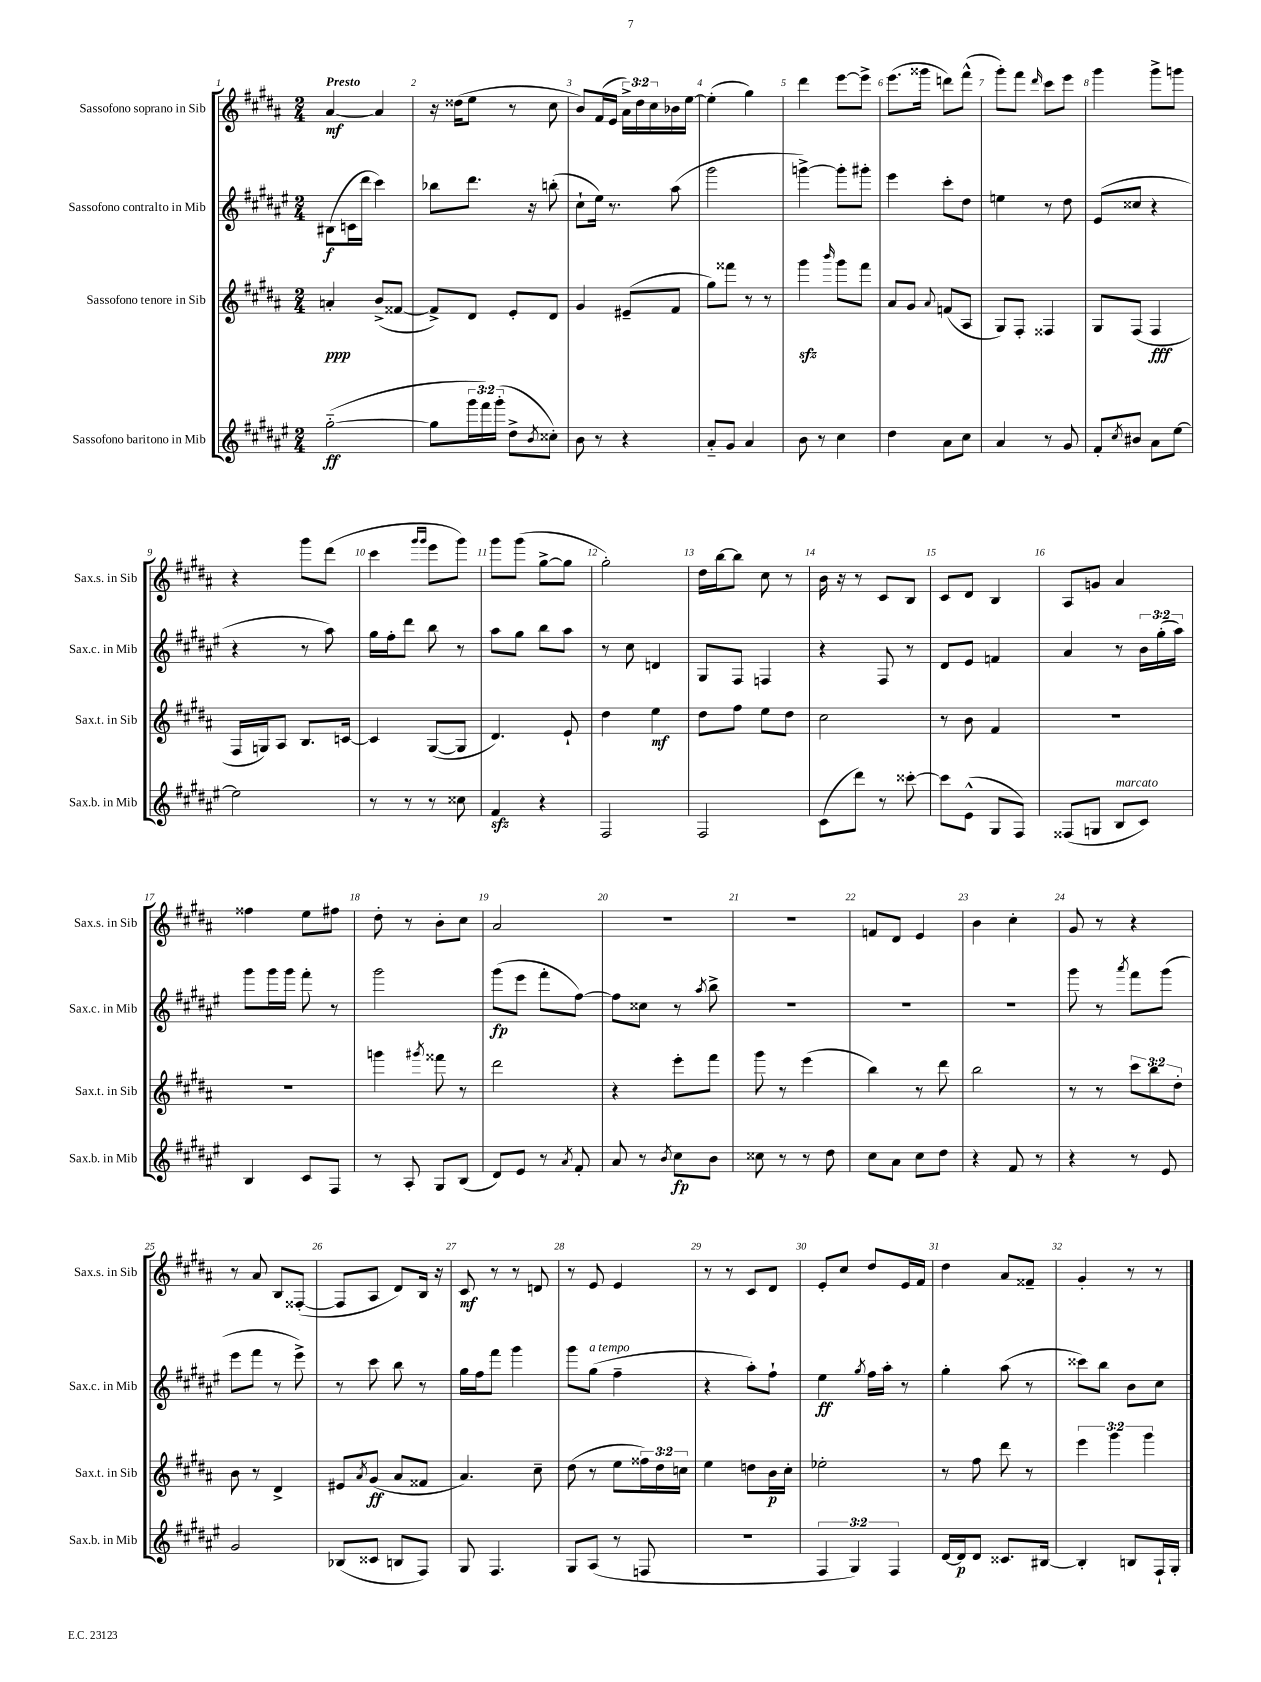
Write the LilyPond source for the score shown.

<<
\new StaffGroup <<
\new Staff = "s0" \with { instrumentName = "Sassofono soprano in Sib" shortInstrumentName = "Sax.s. in Sib" } {
    \clef treble \key b \major \numericTimeSignature \time 2/4 \override Staff.TupletNumber.text = #tuplet-number::calc-fraction-text \tempo "Presto"
    ais'4~\mf ais'4 |
    r16 disis''16( e''8 r8 cis''8 |
    b'8) fis'16( e'16 \tuplet 3/2 { ais'16->) dis''16 cis''16 } bes'16 e''16~ |
    e''4-.( gis''4) |
    dis'''4 e'''8~ e'''8-> |
    e'''8.( gisis'''16 d'''8) fis'''8-^( |
    gis'''8-.) fis'''8 \grace { dis'''16 } cis'''8 e'''8 |
    gis'''4 gis'''8-> g'''8 |
    r4 gis'''8 dis'''8( |
    cis'''4 \grace { gis'''16 gis'''16 } e'''8 gis'''8) |
    gis'''8 gis'''8( gis''8~-> gis''8 |
    gis''2-.) |
    dis''16 b''16~ b''8 cis''8 r8 |
    b'16 r16 r8 cis'8 b8 |
    cis'8 dis'8 b4 |
    ais8 g'8 ais'4 |
    fisis''4 e''8 fis''8 |
    dis''8-. r8 b'8-. cis''8 |
    ais'2 |
    R2 |
    R2 |
    f'8 dis'8 e'4 |
    b'4 cis''4-. |
    gis'8 r8 r4 |
    r8 ais'8 b8 fisis8~-.( |
    fisis8 ais8 dis'8) b16 r16 |
    cis'8\mf r8 r8 d'8 |
    r8 e'8 e'4 |
    r8 r8 cis'8 dis'8 |
    e'8-. cis''8 dis''8 e'16 fis'16 |
    dis''4 ais'8 fisis'8-- |
    gis'4-. r8 r8 \bar "|." |
}
\new Staff = "s1" \with { instrumentName = "Sassofono contralto in Mib" shortInstrumentName = "Sax.c. in Mib" } {
    \clef treble \key fis \major \numericTimeSignature \time 2/4 \override Staff.TupletNumber.text = #tuplet-number::calc-fraction-text
    bis8\f( c'16 dis'''16 cis'''4) |
    bes''8 dis'''8. r16 b''8-.( |
    cis''8-! eis''16) r8. ais''8( |
    gis'''2 |
    g'''4~->) g'''8-. gis'''8-. |
    eis'''4 cis'''8-. dis''8 |
    e''4 r8 dis''8 |
    eis'8( cisis''8 r4 |
    r4 r8 ais''8) |
    gis''16 fis''16-. dis'''8 b''8 r8 |
    ais''8 gis''8 b''8 ais''8 |
    r8 cis''8 d'4 |
    gis8 fis8 f4 |
    r4 fis8 r8 |
    dis'8 eis'8 f'4 |
    ais'4 r8 \tuplet 3/2 { b'16 gis''16-.( ais''16) } |
    gis'''8 gis'''16 gis'''16 fis'''8-. r8 |
    gis'''2 |
    gis'''8\fp( eis'''8 fis'''8-. fis''8~) |
    fis''8 cisis''8 r8 \acciaccatura { ais''8 } b''8-> |
    R2 |
    R2 |
    R2 |
    gis'''8 r8 \acciaccatura { ais'''8 } fis'''8 gis'''8( |
    eis'''8 fis'''8 r8 eis'''8->) |
    r8 cis'''8 b''8 r8 |
    gis''16 fis''16 fis'''8 gis'''4 |
    gis'''8 gis''8^\markup { \italic "a tempo" }( fis''4-- |
    r4 ais''8-.) fis''8-! |
    eis''4\ff \acciaccatura { gis''8 } fis''16 ais''16-. r8 |
    gis''4-. ais''8( r8 |
    cisis'''8) b''8 b'8 cis''8 \bar "|." |
}
\new Staff = "s2" \with { instrumentName = "Sassofono tenore in Sib" shortInstrumentName = "Sax.t. in Sib" } {
    \clef treble \key b \major \numericTimeSignature \time 2/4 \override Staff.TupletNumber.text = #tuplet-number::calc-fraction-text
    a'4-.\ppp b'8->( fisis'8~ |
    fisis'8->) dis'8 e'8-. dis'8 |
    gis'4 eis'8--( fis'8 |
    gis''8) fisis'''8 r8 r8 |
    gis'''4\sfz \grace { b'''16 } gis'''8 fis'''8 |
    ais'8 gis'8 \appoggiatura { ais'8 } f'8( ais8 |
    gis8) fis8-. fisis4 |
    gis8 fis8( fis4\fff |
    fis16 g16) ais8 b8. c'16~ |
    c'4 gis8~( gis8 |
    dis'4.) e'8-! |
    dis''4 e''4\mf |
    dis''8 fis''8 e''8 dis''8 |
    cis''2 |
    r8 b'8 fis'4 |
    R2 |
    R2 |
    g'''4 \acciaccatura { gis'''8 } fisis'''8 r8 |
    dis'''2 |
    r4 e'''8-. fis'''8 |
    gis'''8 r8 e'''4( |
    b''4) r8 dis'''8 |
    b''2 |
    r8 r8 \tuplet 3/2 { cis'''8 b''8 dis''8-. } |
    b'8 r8 dis'4-> |
    eis'8 \acciaccatura { ais'8 } gis'8\ff( ais'8 fisis'8 |
    ais'4.) cis''8-- |
    dis''8( r8 e''8 \tuplet 3/2 { fisis''16) dis''16 c''16 } |
    e''4 d''8 b'16\p cis''16-. |
    ees''2-. |
    r8 fis''8 dis'''8 r8 |
    \tuplet 3/2 { e'''4 gis'''4 gis'''4 } \bar "|." |
}
\new Staff = "s3" \with { instrumentName = "Sassofono baritono in Mib" shortInstrumentName = "Sax.b. in Mib" } {
    \clef treble \key fis \major \numericTimeSignature \time 2/4 \override Staff.TupletNumber.text = #tuplet-number::calc-fraction-text
    gis''2~-_\ff( |
    gis''8 \tuplet 3/2 { gis'''16 fis'''16) gis'''16-.( } dis''8-> \acciaccatura { b'8 } cisis''8-.) |
    b'8 r8 r4 |
    ais'8-_ gis'8 ais'4 |
    b'8 r8 cis''4 |
    dis''4 ais'8 cis''8 |
    ais'4 r8 gis'8 |
    fis'8-. \acciaccatura { cis''8 } bis'8 ais'8 eis''8~ |
    eis''2 |
    r8 r8 r8 cisis''8 |
    fis'4\sfz r4 |
    fis2 |
    fis2 |
    cis'8( dis'''8) r8 cisis'''8~-. |
    cisis'''8 eis'8-^( gis8 fis8) |
    fisis8( g8 b8^\markup { \italic "marcato" } cis'8) |
    b4 cis'8 fis8 |
    r8 ais8-. gis8 b8( |
    dis'8) eis'8 r8 \acciaccatura { ais'8 } fis'8-. |
    ais'8 r8 \acciaccatura { b'8 } cis''8\fp b'8 |
    cisis''8 r8 r8 dis''8 |
    cis''8 ais'8 cis''8 dis''8 |
    r4 fis'8 r8 |
    r4 r8 eis'8 |
    gis'2 |
    bes8( cisis'8 b8 fis8) |
    gis8 fis4. |
    gis8 ais8( r8 f8 |
    R2 |
    \tuplet 3/2 { fis4 gis4) fis4 } |
    dis'16~ dis'16\p dis'8 cisis'8. bis16~ |
    bis4-. b8 fis16-! gis16-. \bar "|." |
}
>>
>>
\layout { \context { \Score \override BarNumber.break-visibility = ##(#f #t #t) barNumberVisibility = #all-bar-numbers-visible } }
